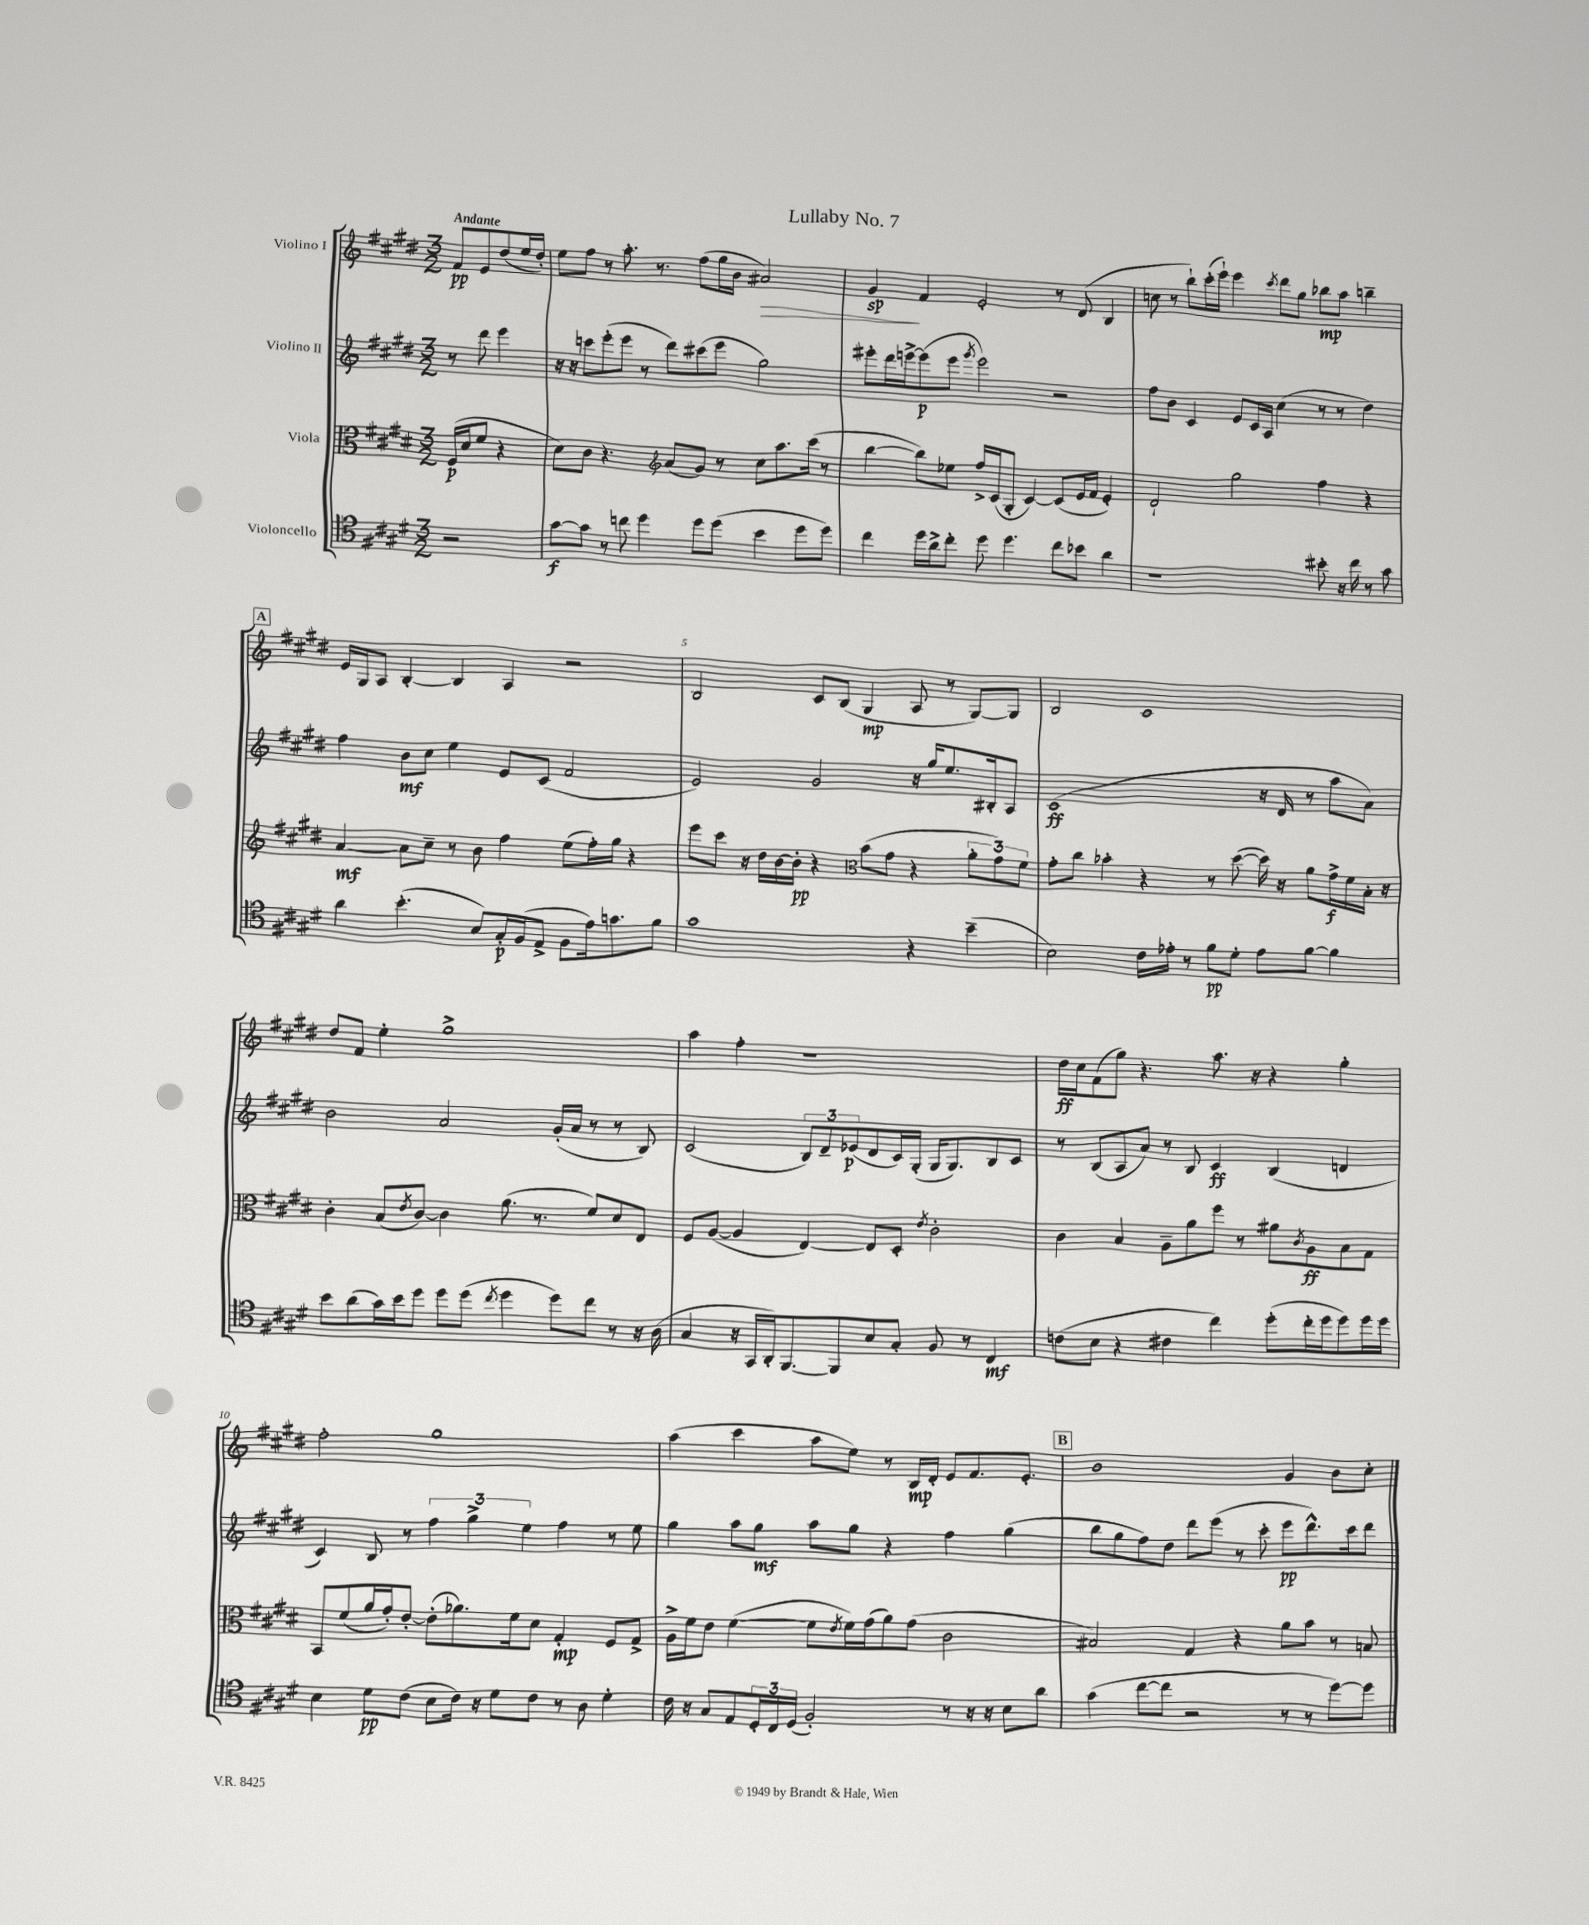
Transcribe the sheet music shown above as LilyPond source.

\header { title = "Lullaby No. 7" }
<<
\new StaffGroup <<
\new Staff = "s0" \with { instrumentName = "Violino I" } {
    \clef treble \key e \major \numericTimeSignature \time 3/2 \partial 2 \tempo "Andante"
    fis'8\pp e'8 dis''8( e''16 dis''16-.) |
    e''8 fis''8 r8 a''8.-. r8. fis''8( gis''16 b'16 ais'2\>) |
    gis'4\sp\! fis'4 e'2-. r8 dis'8( b4 |
    c''8 r8 b''8-!) cis'''16-.( e'''16-!) e'''4 \acciaccatura { cis'''8 } dis'''8 gis''8 bes''8\mp a''8 b''4-- |
    \mark \markup { \box "A" } e'16 gis16 a8 b4~-. b4 a4 r2 |
    b2 cis'8 b8( gis4\mp a8 r8 gis8~) gis8 |
    b2 cis'1 |
    dis''8 fis'8 e''4-. gis''1-> |
    a''4 fis''4-. r1 |
    dis''16\ff cis''16 fis'8( gis''8) r4. a''8. r16 r4 gis''4-. |
    fis''2-. gis''1 |
    a''4( cis'''4 a''8 e''8) r8 b16\mp dis'16-. e'8 fis'8. e'8.-. |
    \mark \markup { \box "B" } b'1 gis'4 b'8 cis''8-. \bar "|." |
}
\new Staff = "s1" \with { instrumentName = "Violino II" } {
    \clef treble \key e \major \numericTimeSignature \time 3/2 \partial 2
    r8 dis'''8 e'''4 |
    r16 r16 c'''8 e'''8-.( e'''8 r8 dis'''8) cis'''8( e'''8 gis''2) |
    eis'''8-. dis'''16 e'''16~-> e'''8\p( e'''8 \acciaccatura { gis'''8 } e'''2) r2 |
    fis''8 b'8 cis'4 e'8 cis'16 a16 cis''4( r8 r8 dis''4) |
    \mark \markup { \box "A" } fis''4 b'8\mf cis''8 e''4 e'8 cis'8( fis'2 |
    e'2) gis'2 r16 gis''16 e''8. bis16-. a8 |
    cis'1\ff( r16 dis'16 r8 a''8 a'8) |
    b'2 a'2 gis'16-.( a'16 r8 r8 b8) |
    cis'2( \tuplet 3/2 { b8) dis'8-- ees'8\p( } dis'8 cis'16) gis16-.( gis16 gis8.) b8 cis'8 |
    r8 b8( a8 a'8) r8 b8 cis'4\ff b4( d'4 |
    cis'4) b8 r8 \tuplet 3/2 { fis''4 gis''4-> e''4 } fis''4 r8 e''8 |
    gis''4 a''8 gis''8\mf a''8 gis''8 r4 fis''4 gis''4( |
    \mark \markup { \box "B" } b''8 gis''8 fis''8) dis''8 dis'''8 e'''8( r8 cis'''8-. e'''8\pp dis'''8.-^) cis'''16 dis'''8 \bar "|." |
}
\new Staff = "s2" \with { instrumentName = "Viola" } {
    \clef alto \key e \major \numericTimeSignature \time 3/2 \partial 2
    fis16\p( dis'16 fis'8 r4 |
    dis'8) cis'8 r4. \clef treble a'8( gis'8) r8 cis''8 a''8. cis'''16( r8 |
    b''4~ b''8) ees''8 fis''16-> cis'16( gis8-. cis'4~) cis'8( e'16 fis'16 e'4-.) |
    dis'2-! gis''2 fis''4 r4 |
    \mark \markup { \box "A" } a'4~\mf a'8 cis''8-- r8 b'8 fis''4 e''8( fis''16-.) gis''16 r4 |
    e'''8 cis'''8 r16 dis''16 b'16~ b'16-.\pp r4 \clef alto b'8( gis'8 r4 \tuplet 3/2 { a'8-. gis'8) fis'8 } |
    gis'8-. cis''8 bes'4-. r4 r8 dis''8~( dis''16) r16 a'8 gis'16->\f fis'16 b16-. r16 |
    cis'4-. b8( \acciaccatura { e'8 } cis'8~) cis'4 a'8.( r8. fis'8) dis'8 e8 |
    fis8 a8~( a4 e4~) e8 dis8-. \acciaccatura { e'8 } cis'2-. |
    cis'4 b4 a8-- a'8 fis''8 r8 ais'8 \acciaccatura { cis'8 } a8\ff b8 gis8 |
    b,8 fis'8( a'16 gis'16-.) e'8~-. e'8-.( aes'8.) fis'16 dis'8 gis4-.\mp fis8 gis8-> |
    a16-> fis'16 e'8 fis'4~( fis'8 \acciaccatura { e'8 } fis'16) gis'16( a'8) gis'8( cis'2 |
    \mark \markup { \box "B" } bis2) gis4 r4 a'8 b'8 r8 b8 \bar "|." |
}
\new Staff = "s3" \with { instrumentName = "Violoncello" } {
    \clef tenor \key e \major \numericTimeSignature \time 3/2 \partial 2
    r2 |
    gis'8~\f gis'8 r8 c''8 dis''4 dis''8 dis''8( b'4 dis''8 dis''8) |
    cis''4 dis''16 a'16-> cis''8-. dis''8 dis''4. cis''8 bes'8 a'4 |
    r1 bis'8-. r16 cis''16 r8 gis'8 |
    \mark \markup { \box "A" } a'4 b'4.-.( b8) gis16-.\p fis16( e8-> fis8 e'16) g'8. fis'8 |
    gis'1 r4 b'4--( |
    b2) cis'16 ees'16-. r8 fis'8\pp dis'8-. ees'8 fis'8~ fis'4 |
    b'8 a'8( gis'16) b'16 dis''8 dis''8 dis''8( \acciaccatura { cis''8 } dis''4 dis''8) cis''8 r8 r16 a16( |
    gis4 r16 gis,16 a,16-.) fis,8.~ fis,8 b8 gis8-. fis8 r8 cis4\mf |
    c'8( b8 r4 cis'4 cis''4) dis''8-.( cis''16-. dis''16 dis''8) dis''16 dis''16 |
    b4 dis'8\pp cis'8( b8 cis'16) r16 dis'8 cis'8 r8 a8 dis'4-. |
    cis'16 r16 gis8 e8 \tuplet 3/2 { dis16-. cis16 dis16( } fis2-.) r8 r16 r16 b8 a'8 |
    \mark \markup { \box "B" } gis'4( cis''8~ cis''8 r2 r8 r8 dis''8~) dis''8 \bar "|." |
}
>>
>>
\layout { \context { \Score \override BarNumber.break-visibility = ##(#f #t #t) barNumberVisibility = #(every-nth-bar-number-visible 5) } }
